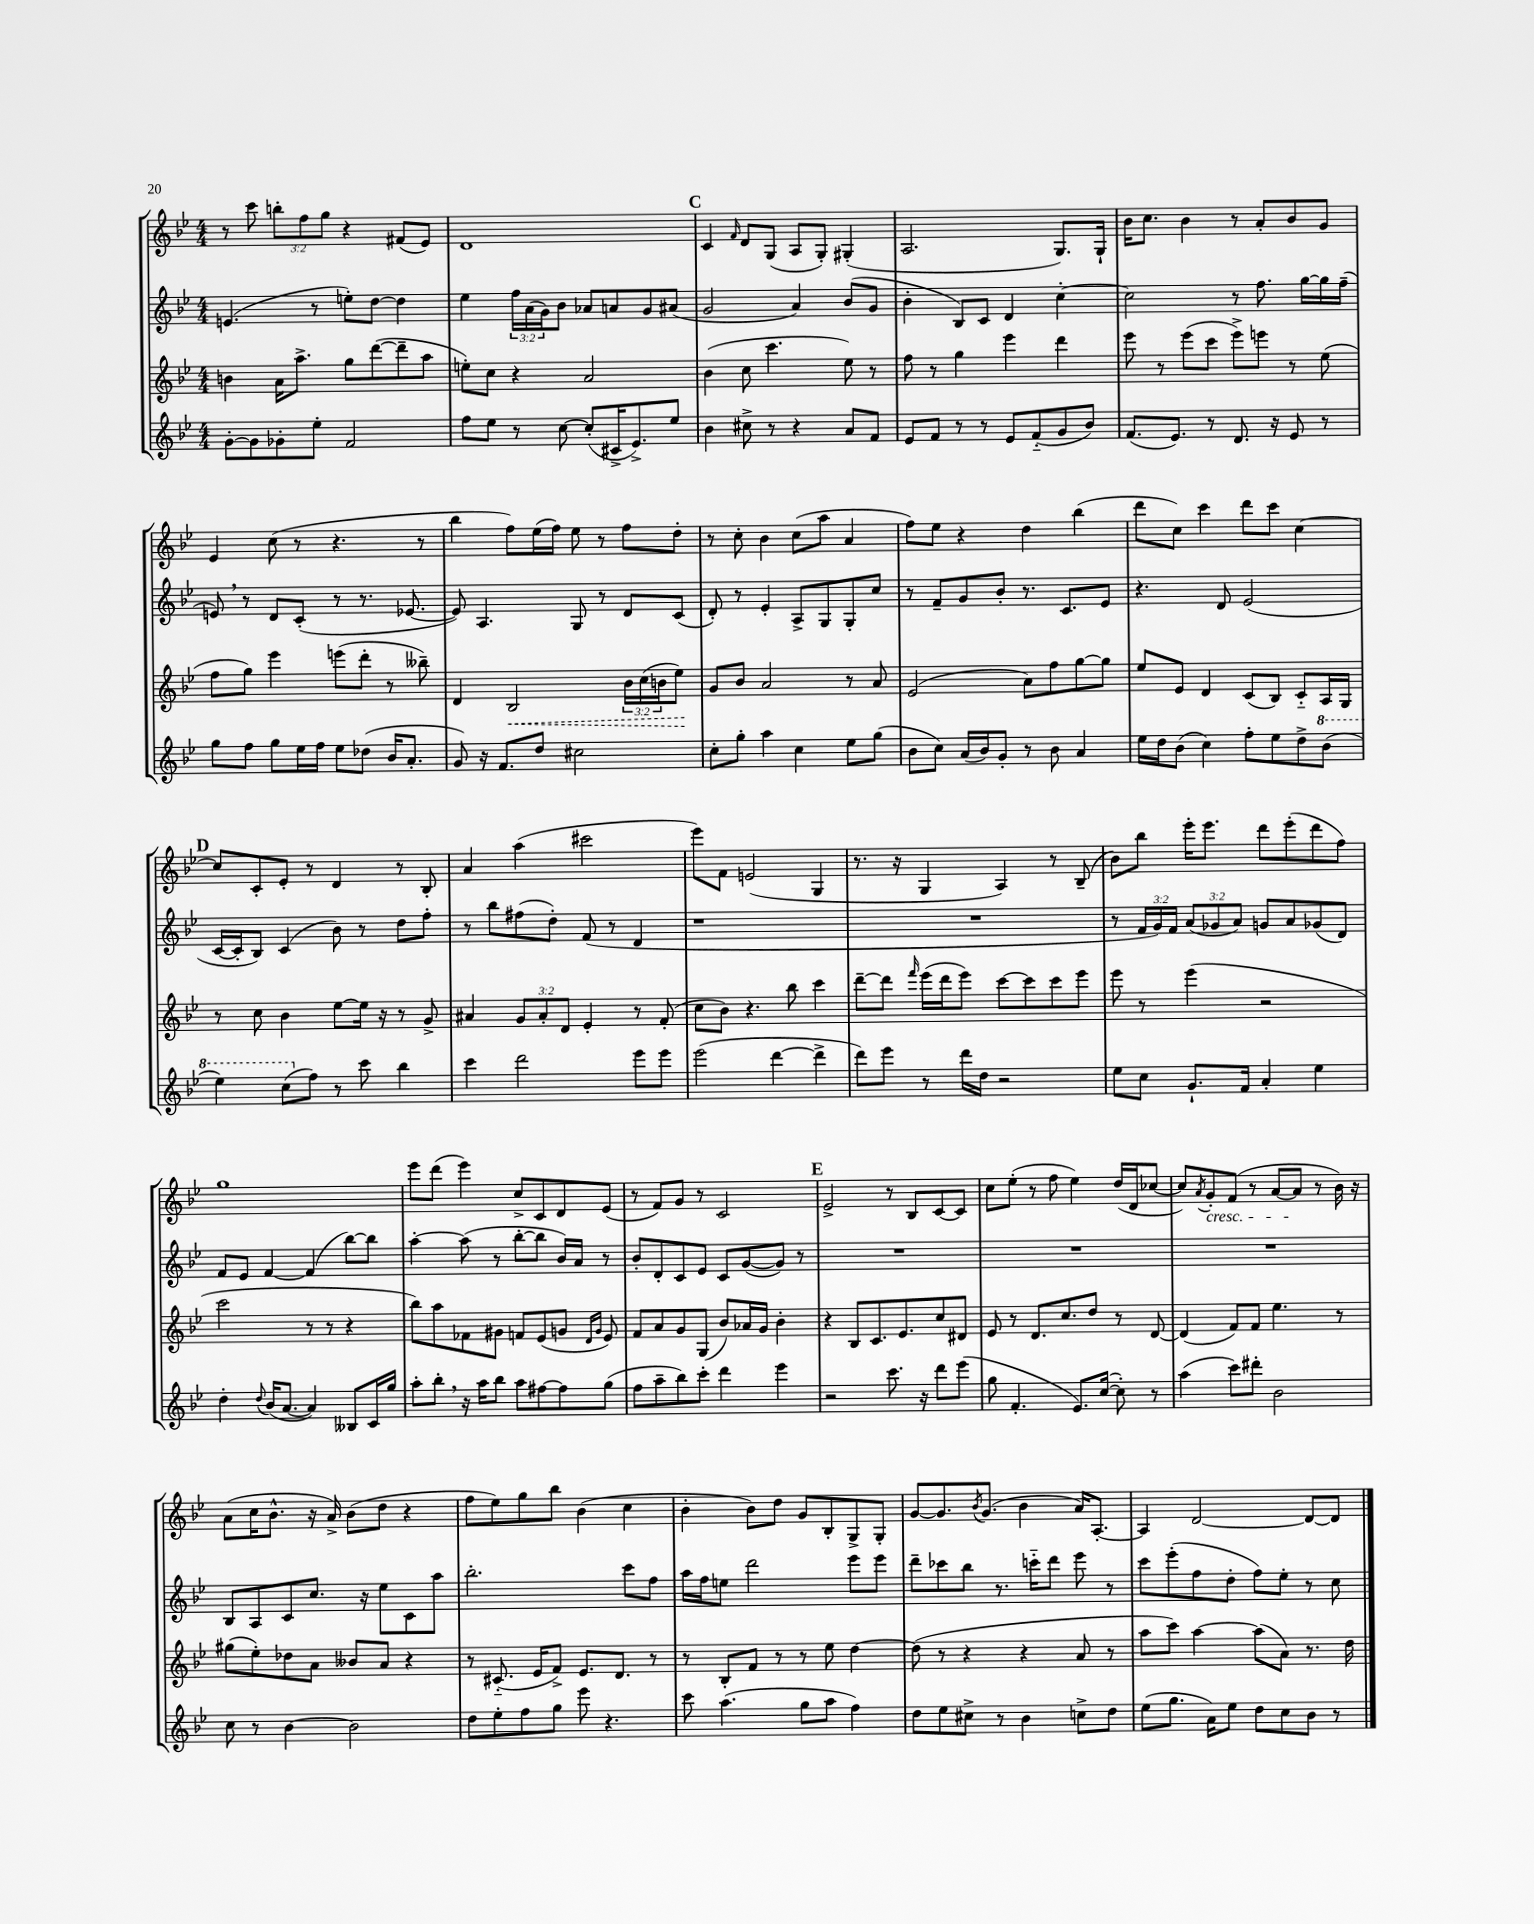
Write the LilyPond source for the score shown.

<<
\new StaffGroup <<
\new Staff = "s0" {
    \clef treble \key bes \major \numericTimeSignature \time 4/4 \override Staff.TupletNumber.text = #tuplet-number::calc-fraction-text
    r8 c'''8 \tuplet 3/2 { b''8-. f''8 g''8 } r4 fis'8( ees'8) |
    d'1 |
    \mark \markup { \bold "C" } c'4 \grace { f'16 } d'8 g8( a8 g8-.) gis4-.( |
    a2. g8.) g16-! |
    bes'16 c''8. bes'4 r8 a'8-. bes'8 g'8 |
    ees'4 c''8( r8 r4. r8 |
    bes''4 f''8) ees''16( f''16) ees''8 r8 f''8 d''8-. |
    r8 c''8-. bes'4 c''8( a''8 a'4 |
    f''8) ees''8 r4 d''4 bes''4( |
    d'''8 c''8) c'''4 d'''8 c'''8 c''4~ |
    \mark \markup { \bold "D" } c''8 c'8-. ees'8-. r8 d'4 r8 bes8-. |
    a'4 a''4( cis'''2 |
    ees'''8) f'8 e'2( g4 |
    r8. r16 g4 a4) r8 bes8--( |
    bes'8) bes''8 ees'''16-. ees'''8. d'''8 ees'''8-.( d'''8 f''8) |
    g''1 |
    ees'''8 d'''8( ees'''4) c''8-> c'8 d'8 ees'8( |
    r8 f'8) g'8 r8 c'2 |
    \mark \markup { \bold "E" } ees'2-> r8 bes8 c'8~ c'8 |
    c''8 ees''8-.( r8 f''8 ees''4) d''16( d'16 ces''8~ |
    ces''8) \acciaccatura { a'8 } g'8-.\cresc f'8( r8 a'8~ a'8\! r8 bes'16) r16 |
    a'8( c''16 bes'8.-^ r16 a'16->) bes'8( d''8 r4 |
    f''8 ees''8) g''8 bes''8 bes'4( c''4 |
    bes'4-. bes'8) d''8 g'8 bes8-. g8-> g8-. |
    g'8~ g'8. \acciaccatura { bes'8 } g'8.( bes'4 a'16) a8.~-. |
    a4 d'2~ d'8~ d'8 \bar "|." |
}
\new Staff = "s1" {
    \clef treble \key bes \major \numericTimeSignature \time 4/4 \override Staff.TupletNumber.text = #tuplet-number::calc-fraction-text
    e'4.( r8 e''8-.) d''8~ d''4 |
    ees''4 \tuplet 3/2 { f''16 a'16( g'16) } bes'8 aes'8 a'8 g'8 ais'8( |
    \mark \markup { \bold "C" } g'2 a'4) bes'8( g'8 |
    bes'4-. bes8) c'8 d'4 c''4~-. |
    c''2 r8 f''8. g''16~ g''16 f''16--( |
    e'8) \breathe r8 d'8 c'8-.( r8 r8. ees'8.~ |
    ees'8) a4. g8 r8 d'8 c'8( |
    d'8-.) r8 ees'4-. a8-> g8 g8-. c''8 |
    r8 f'8-- g'8 bes'8-. r8. c'8. ees'8 |
    r4. d'8 ees'2( |
    \mark \markup { \bold "D" } c'16~ c'16-. bes8) c'4( bes'8) r8 d''8 f''8-. |
    r8 bes''8 fis''8( d''8-.) f'8( r8 d'4 |
    r1 |
    R1 |
    r8 \tuplet 3/2 { f'16 g'16) f'16 } \tuplet 3/2 { a'8( ges'8 a'8) } g'8 a'8 ges'8( d'8) |
    f'8 ees'8 f'4~ f'4( bes''8~) bes''8 |
    a''4~-. a''8( r8 bes''8~-. bes''8 bes'16) a'16 r8 |
    bes'8-. d'8-. c'8 ees'8 c'8 g'8~( g'8) r8 |
    \mark \markup { \bold "E" } R1 |
    R1 |
    R1 |
    bes8 a8 c'8 c''8. r16 ees''8 c'8 a''8 |
    bes''2.-. c'''8 f''8 |
    a''16 f''16 e''8 d'''2 ees'''8 ees'''8 |
    d'''8-- ces'''8 bes''8 r8. c'''16-_ d'''8 ees'''8 r8 |
    c'''8 ees'''8-.( f''8 d''8-. f''8) ees''8-. r8 c''8 \bar "|." |
}
\new Staff = "s2" {
    \clef treble \key bes \major \numericTimeSignature \time 4/4 \override Staff.TupletNumber.text = #tuplet-number::calc-fraction-text
    b'4 a'16 a''8.-> g''8 d'''8~( d'''8-- a''8 |
    e''8-.) c''8 r4 a'2 |
    \mark \markup { \bold "C" } bes'4( c''8 c'''4. ees''8) r8 |
    f''8 r8 g''4 ees'''4 d'''4 |
    ees'''8 r8 ees'''8( c'''8 ees'''8->) e'''8 r8 ees''8( |
    f''8 g''8) ees'''4 e'''8( d'''8-. r8 beses''8--) |
    d'4 \once \override Hairpin.style = #'dashed-line bes2\< \tuplet 3/2 { bes'16 c''16( b'16 } ees''8\!) |
    g'8 bes'8 a'2 r8 a'8 |
    ees'2( a'8) f''8 g''8~ g''8 |
    ees''8 ees'8 d'4 c'8( bes8) c'8-_ a16 g16 |
    \mark \markup { \bold "D" } r8 c''8 bes'4 ees''8~ ees''16 r16 r8 g'8-> |
    ais'4 \tuplet 3/2 { g'8 ais'8-. d'8 } ees'4-. r8 f'8-.( |
    c''8 bes'8) r4. bes''8 c'''4 |
    d'''8~-- d'''8 \grace { f'''16 } ees'''16( d'''16 ees'''8) c'''8~ c'''8 c'''8 ees'''8 |
    ees'''8 r8 ees'''4( r2 |
    c'''2 r8 r8 r4 |
    bes''8) a''8 fes'8 gis'8 f'8 ees'8( g'8 \grace { d'16 g'16 } ees'8) |
    f'8 a'8 g'8 g8( bes'8) aes'16 g'16 bes'4-. |
    \mark \markup { \bold "E" } r4 bes8 c'8. ees'8. c''8 dis'8 |
    ees'8 r8 d'8. c''8. d''8 r8 d'8~ |
    d'4( f'8) f'8 ees''4. r8 |
    gis''8( ees''8-.) des''8 a'8 beses'8 a'8 r4 |
    r8 cis'8.-_( ees'16 f'8->) ees'8. d'8. r8 |
    r8 bes8-. f'8 r8 r8 ees''8 d''4~ |
    d''8( r8 r4 r4 a'8 r8 |
    a''8 c'''8) a''4~ a''8( a'8) r8. d''16 \bar "|." |
}
\new Staff = "s3" {
    \clef treble \key bes \major \numericTimeSignature \time 4/4
    g'8~-. g'8 ges'8-. ees''8-. f'2 |
    f''8 ees''8 r8 c''8~ c''8-.( cis'16-> ees'8.->) ees''8 |
    \mark \markup { \bold "C" } bes'4 cis''8-> r8 r4 a'8 f'8 |
    ees'8 f'8 r8 r8 ees'8 f'8-_( g'8 bes'8) |
    f'8.( ees'8.) r8 d'8. r16 ees'8 r8 |
    g''8 f''8 g''8 ees''16 f''16 ees''8 des''8( bes'16 a'8.-. |
    g'8) r16 f'8. d''8 cis''2 |
    c''8-. g''8-. a''4 c''4 ees''8 g''8( |
    bes'8 c''8) a'16( bes'16) g'8-. r8 bes'8 a'4 |
    ees''16 d''16 bes'8( c''4) f''8-. ees''8 d''8-> \ottava #1 bes''8( |
    \mark \markup { \bold "D" } ees'''4) c'''8( \ottava #0 f''8) r8 c'''8 bes''4 |
    c'''4 d'''2 ees'''8 ees'''8 |
    ees'''2( d'''4~ d'''4-> |
    d'''8) ees'''8 r8 d'''16 d''16 r2 |
    ees''8 c''8 g'8.-! f'16 a'4-. ees''4 |
    d''4-. \appoggiatura { d''8 } bes'16( a'8.~ a'4) beses8 c'16 g''16 |
    a''8-. bes''8-. \breathe r16 a''16 bes''8 a''8 fis''8~ fis''8 g''8( |
    f''8 a''8-- bes''8) c'''8-. d'''4 ees'''4 |
    \mark \markup { \bold "E" } r2 c'''8. r16 d'''8 ees'''8( |
    g''8 f'4.-. ees'8.) c''16~( c''8-.) r8 |
    a''4( c'''8) dis'''8-. bes'2 |
    c''8 r8 bes'4~ bes'2 |
    d''8 ees''8-. f''8 g''8 ees'''8 r4. |
    c'''8 a''4.( g''8 a''8 f''4) |
    d''8 ees''8 cis''8-> r8 bes'4 c''8-> d''8 |
    ees''8( g''8. a'16) ees''8 d''8 c''8 bes'8 r8 \bar "|." |
}
>>
>>
\layout { \context { \Score \remove "Bar_number_engraver" } }
